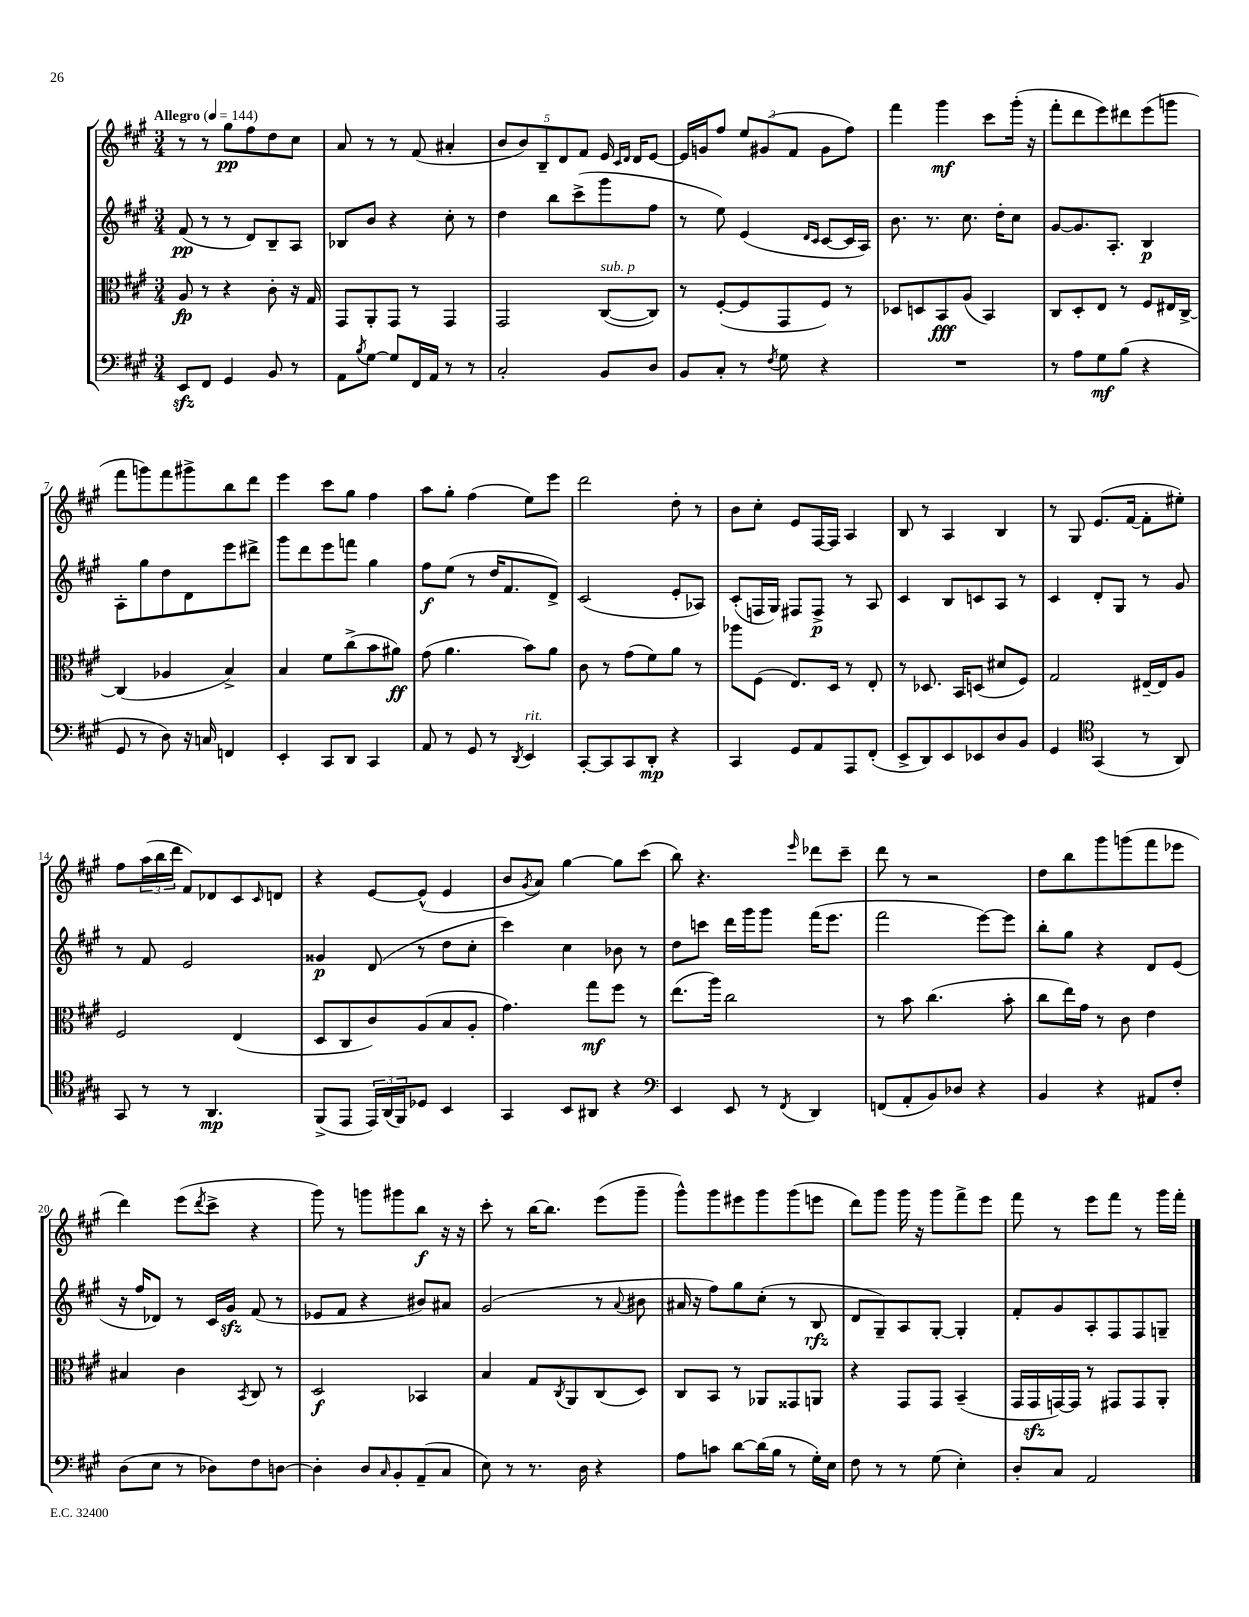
<<
\new StaffGroup <<
\new Staff = "s0" {
    \clef treble \key a \major \numericTimeSignature \time 3/4 \tempo "Allegro" 4 = 144
    r8 r8 gis''8\pp fis''8 d''8 cis''8 |
    a'8 r8 r8 fis'8( ais'4-. |
    \tuplet 5/4 { b'8 b'8) b8-- d'8 fis'8 } e'16 \grace { cis'16 d'16 } d'16 e'8~ |
    e'16 g'16 fis''8 \tuplet 3/2 { e''8 gis'8( fis'8 } gis'8 fis''8) |
    fis'''4 gis'''4\mf cis'''8 gis'''16-.( r16 |
    fis'''8-. d'''8 e'''8) dis'''8 e'''8( g'''8 |
    fis'''8 g'''8) fis'''8 gis'''8-> b''8 d'''8 |
    e'''4 cis'''8 gis''8 fis''4 |
    a''8 gis''8-. fis''4( e''8) e'''8 |
    d'''2 d''8-. r8 |
    b'8 cis''8-. e'8 fis16~ fis16 a4 |
    b8 r8 a4 b4 |
    r8 gis8 e'8.( fis'16~ fis'8-. eis''8-.) |
    fis''8 \tuplet 3/2 { a''16( b''16 d'''16 } fis'8) des'8 cis'8 \grace { cis'16 } d'8 |
    r4 e'8~ e'8-^( e'4 |
    b'8 \acciaccatura { gis'8 } a'8) gis''4~ gis''8 cis'''8( |
    b''8) r4. \grace { e'''16 } des'''8 cis'''8-- |
    d'''8 r8 r2 |
    d''8 b''8 gis'''8 g'''8( fis'''8 ees'''8 |
    d'''4) e'''8( \acciaccatura { d'''8 } cis'''8-> r4 |
    gis'''8) r8 g'''8 gis'''8 b''8\f r16 r16 |
    cis'''8-. r8 b''16~ b''8. e'''8( gis'''8-- |
    gis'''8-^) gis'''8 eis'''8 gis'''8 gis'''8( e'''8 |
    d'''8) gis'''8 gis'''16 r16 gis'''8 fis'''8-> e'''8 |
    fis'''8 r8 e'''8 fis'''8 r8 gis'''16 fis'''16-. \bar "|." |
}
\new Staff = "s1" {
    \clef treble \key a \major \numericTimeSignature \time 3/4
    fis'8\pp( r8 r8 d'8) b8-- a8 |
    bes8 b'8 r4 cis''8-. r8 |
    d''4 b''8 cis'''8->( gis'''8 fis''8 |
    r8 e''8) e'4( \grace { d'16 cis'16 } cis'8~ cis'16 a16) |
    b'8. r8. cis''8. d''16-. cis''8 |
    gis'8~ gis'8. a8.-. b4\p |
    a8-. gis''8 d''8 d'8 e'''8 dis'''8-> |
    gis'''8 d'''8 e'''8 f'''8 gis''4 |
    fis''8\f e''8( r8 d''16 fis'8. d'8->) |
    cis'2( e'8-. aes8) |
    cis'8-.( f16 gis16) fis8 fis8->\p r8 a8 |
    cis'4 b8 c'8 a8 r8 |
    cis'4 d'8-. gis8 r8 gis'8 |
    r8 fis'8 e'2 |
    gisis'4\p d'8( r8 d''8 cis''8-. |
    cis'''4) cis''4 bes'8 r8 |
    d''8 c'''8 d'''16 gis'''16 gis'''8 fis'''16( e'''8. |
    fis'''2 e'''8~) e'''8 |
    b''8-. gis''8 r4 d'8 e'8( |
    r16 fis''16 des'8) r8 cis'16 gis'16\sfz fis'8( r8 |
    ees'8 fis'8 r4 bis'8) ais'8 |
    gis'2( r8 \appoggiatura { a'8 } bis'8 |
    ais'16 r16 fis''8) gis''8 cis''8-.( r8 b8\rfz |
    d'8 gis8--) a8 gis8~-. gis4-. |
    fis'8-. gis'8 a8-. fis8 fis8 g8-- \bar "|." |
}
\new Staff = "s2" {
    \clef alto \key a \major \numericTimeSignature \time 3/4
    a8\fp r8 r4 cis'8-. r16 gis16 |
    gis,8 a,8-. gis,8 r8 gis,4 |
    gis,2 cis8~^\markup { \italic "sub. p" }( cis8) |
    r8 fis8~-.( fis8 gis,8 fis8) r8 |
    des8 d8 b,8\fff a8( b,4) |
    cis8 d8-. e8 r8 fis8 eis16 cis16~-> |
    cis4( aes4 b4->) |
    b4 fis'8 cis''8->( b'8 ais'8\ff) |
    gis'8( a'4. b'8) a'8 |
    cis'8 r8 gis'8( fis'8) a'8 r8 |
    aes''8 fis8( e8.) d16 r8 e8-. |
    r8 des8. b,16 d8( dis'8 fis8) |
    gis2 eis16~-- eis16 a8 |
    fis2 e4( |
    d8 cis8 cis'8) a8( b8 a8-. |
    gis'4.) gis''8\mf fis''8 r8 |
    e''8.( a''16) cis''2 |
    r8 b'8 cis''4.( b'8-. |
    cis''8 e''16) gis'16 r8 cis'8 e'4 |
    bis4 cis'4 \acciaccatura { b,8 } cis8 r8 |
    d2\f bes,4 |
    b4 gis8 \acciaccatura { cis8 } a,8 cis8( d8) |
    cis8 b,8 r8 aes,8 gisis,8 a,8 |
    r4 gis,8 gis,8 b,4--( |
    gis,16 gis,16\sfz g,16~) g,16 r8 gis,8 gis,8 a,8-. \bar "|." |
}
\new Staff = "s3" {
    \clef bass \key a \major \numericTimeSignature \time 3/4
    e,8\sfz fis,8 gis,4 b,8 r8 |
    a,8 \acciaccatura { b8 } gis8~ gis8 fis,16 a,16 r8 r8 |
    cis2-. b,8 d8 |
    b,8 cis8-. r8 \acciaccatura { fis8 } gis8 r4 |
    R2. |
    r8 a8 gis8\mf b8( r4 |
    gis,8 r8 d8) r16 c16 f,4 |
    e,4-. cis,8 d,8 cis,4 |
    a,8 r8 gis,8 r8 \acciaccatura { d,8 } e,4^\markup { \italic "rit." } |
    cis,8~-. cis,8 cis,8 d,8-.\mp r4 |
    cis,4 gis,8 a,8 a,,8 fis,8-.( |
    e,8-> d,8) e,8 ees,8 d8 b,8 |
    gis,4 \clef tenor gis,4( r8 a,8) |
    gis,8 r8 r8 a,4.\mp |
    fis,8->( e,8 \tuplet 3/2 { e,16) a,16( fis,16) } des8 b,4 |
    gis,4 b,8 ais,8 r4 |
    \clef bass e,4 e,8 r8 \acciaccatura { fis,8 } d,4 |
    f,8( a,8-. b,8) des8 r4 |
    b,4 r4 ais,8 fis8-. |
    d8( e8 r8 des8) fis8 d8~ |
    d4-. d8 \grace { cis16 } b,8-. a,8--( cis8 |
    e8) r8 r8. d16 r4 |
    a8 c'8 d'8~ d'16( b16 r8 gis16-.) e16 |
    fis8 r8 r8 gis8( e4-.) |
    d8-. cis8 a,2 \bar "|." |
}
>>
>>
